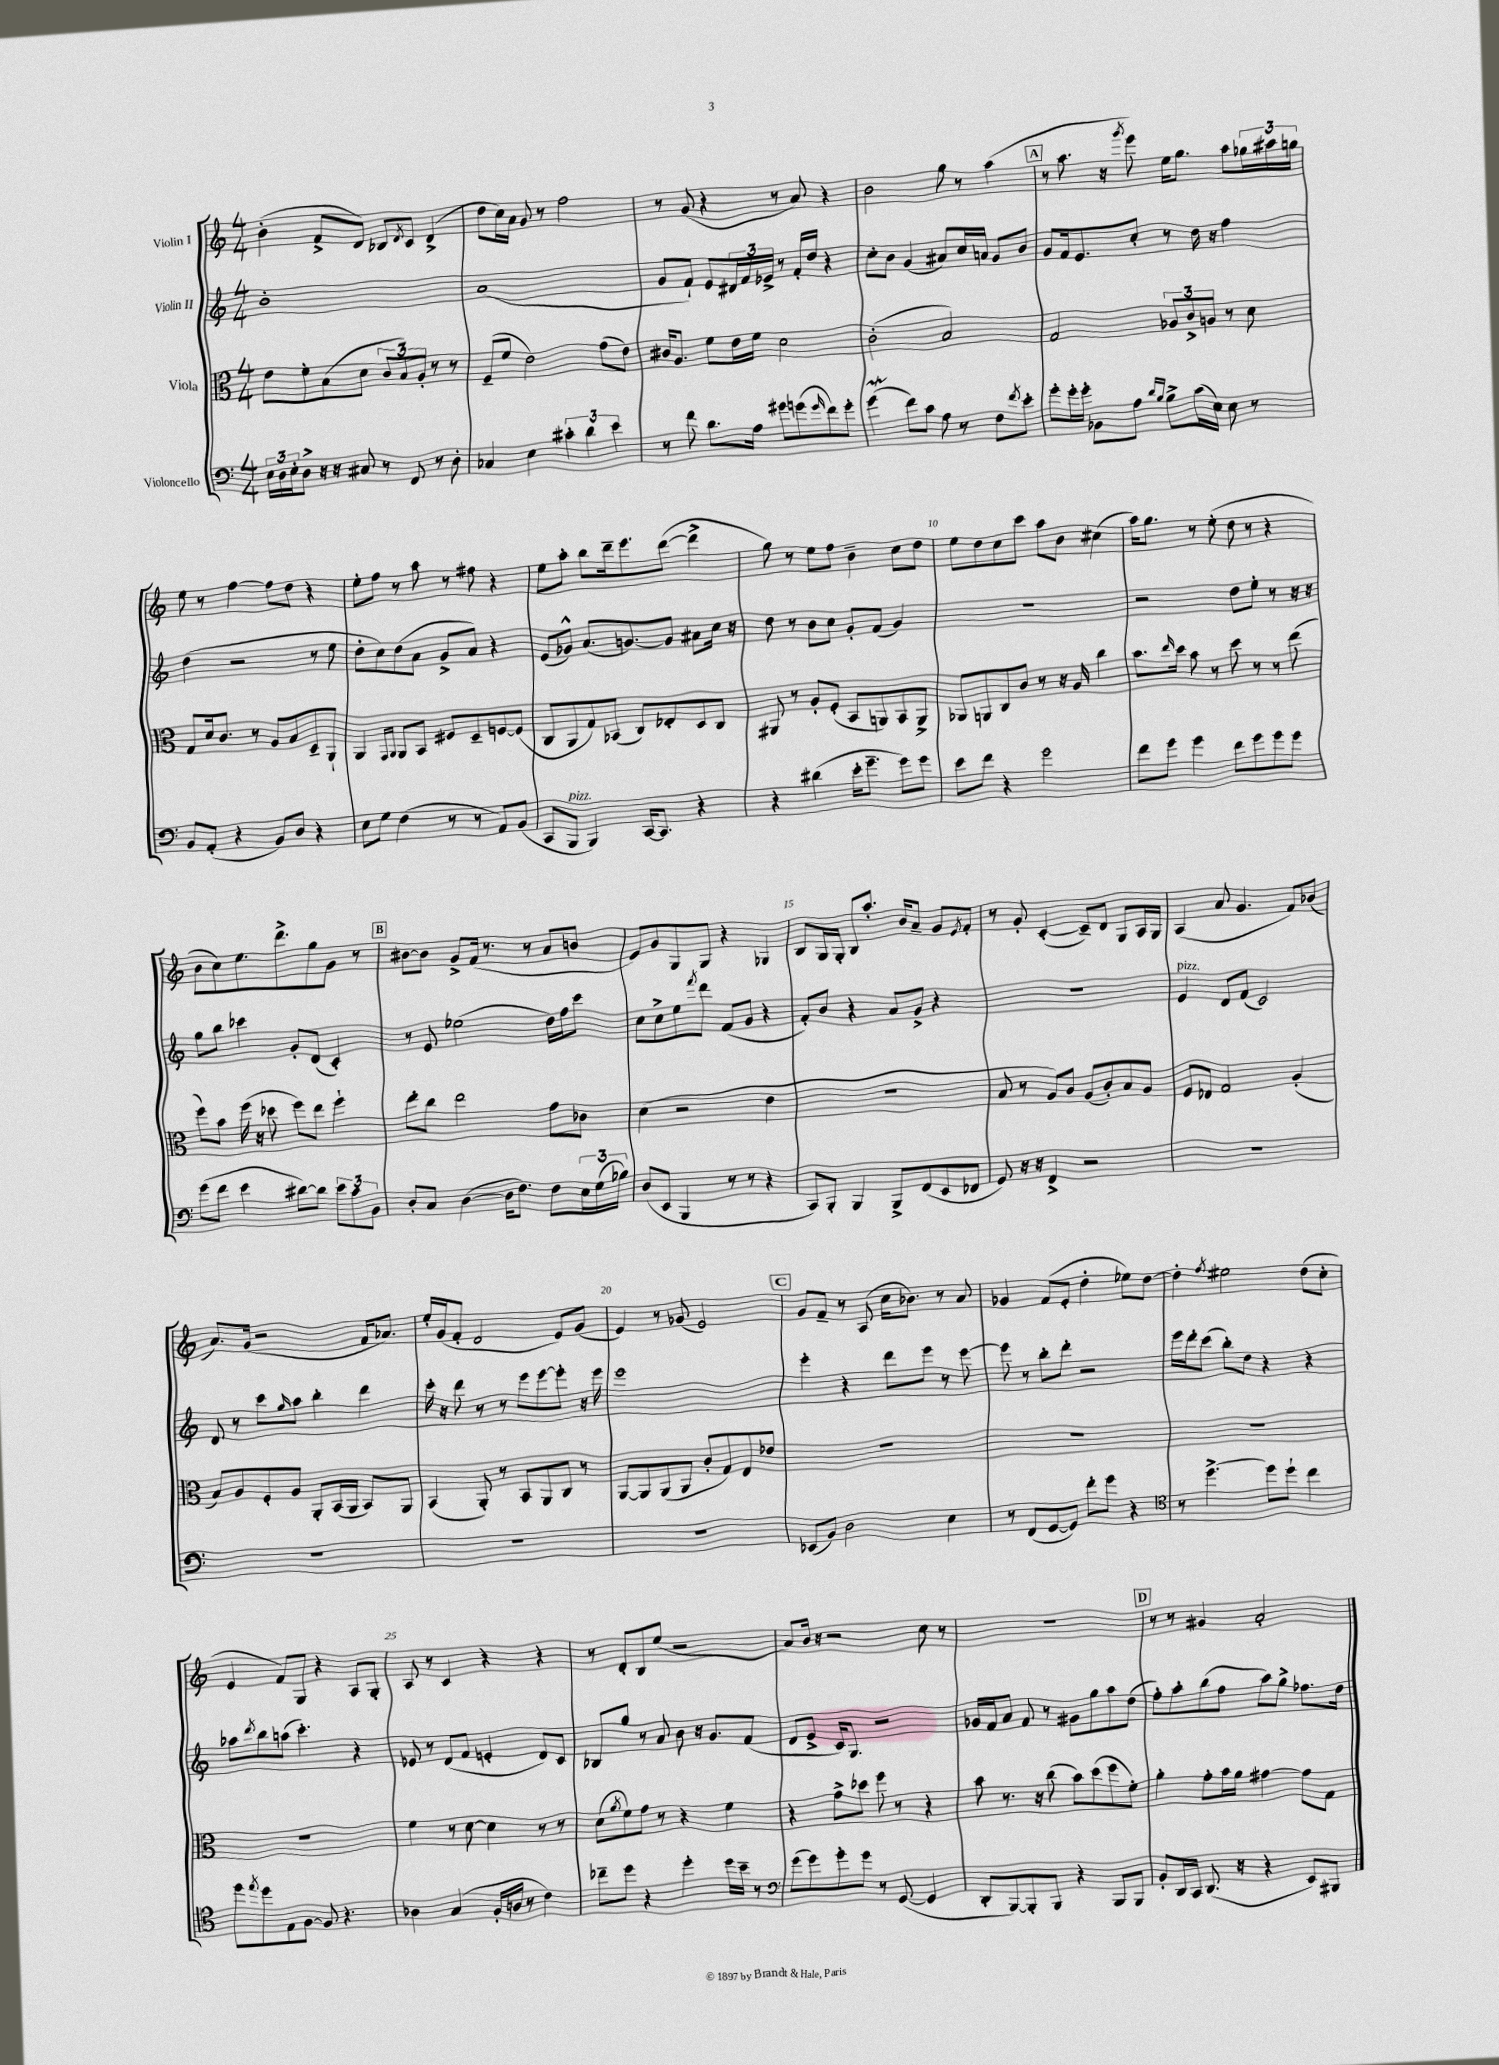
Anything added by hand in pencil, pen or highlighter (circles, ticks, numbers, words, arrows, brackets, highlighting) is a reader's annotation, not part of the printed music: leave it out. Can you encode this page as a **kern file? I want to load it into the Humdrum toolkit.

**kern	**kern	**kern	**kern
*staff4	*staff3	*staff2	*staff1
*clefF4	*clefC3	*clefG2	*clefG2
*k[]	*k[]	*k[]	*k[]
*M4/4	*M4/4	*M4/4	*M4/4
24E	8e	1b'	(4b'
24D	.	.	.
24E'	.	.	.
8D^	8f'	.	.
16r	(8B	.	8f^
16r	.	.	.
8C#	8d	.	8d)
8r	12c	.	8B-
.	12B)	.	.
.	.	.	8qd
8FF	.	.	8c
.	12A'	.	.
8r	8r	.	(4d^
8D'	8r	.	.
=	=	=	=
4C-	(8F~	(1a	8dd
.	8f	.	16cc)
.	.	.	16a
4E	2e)	.	8g
.	.	.	8r
6c#'	.	.	2ff
6d	.	.	.
.	(8g	.	.
6e	.	.	.
.	8e)	.	.
=	=	=	=
8r	16c#	8g	8r
.	8.A	.	.
8f	.	8f`)	(8g
8.d	8f	8e	4r
.	16e	24d#	.
.	.	24f	.
16A	16f	.	.
.	.	24e-^	.
8g#	2d	8r	8r
(8g	.	16f'	8a)
.	.	16dd	.
16qqg	.	.	.
8f)	.	4r	4r
8g'	.	.	.
=	=	=	=
(4g	(2c'	8cc'	2b
.	.	8b	.
8f)	.	(4g	.
8c	.	.	.
8A	2B)	8a#)	8gg
8r	.	16cc	8r
.	.	16a	.
8F	.	8g	(4aa
8qf	.	.	.
8e'	.	8b	.
=	=	=	=
8g'	2G	8g	8r
16g'	.	16f	8.aa
16g'	.	8.e	.
8BB-	.	.	.
.	.	.	16r
.	.	.	8qggg
8A	.	8cc'	8eee)
16qqd	.	.	.
16qqB	.	.	.
8B^	12A-	8r	16ee
.	.	.	8.gg
.	12c^	.	.
(16c	.	16dd	.
.	12A	.	.
16E)	.	16r	.
8E	8r	4ff	8aa
8r	8d	.	24gg-
.	.	.	24aa#
.	.	.	24gg
=	=	=	=
8BB	8G	(4dd	8ee
(8AA'	16d	.	8r
.	8.c	.	.
4r	.	2r	[4ff
.	8r	.	.
8BB)	8A	.	8ff]
8D	8B	.	8dd
4r	8D~	8r	4r
.	8AA`	8ee	.
=	=	=	=
8E	4AA	8dd'	8ee'
8G	.	8cc)	8ff
.	16qqGG	.	.
.	16qqAA	.	.
(4F	8AA	(8dd	8r
.	8BB	8a	8aa
8r	8F#	8g^	8r
8r	8D~	8a)	8ff#
8AA)	[8F	4r	4r
(8BB	(8F]	.	.
=	=	=	=
8CC	8C	(8e	8ee
8BBB	8AA	8g-^^)	8aa'
4BBB)	8G)	(8.a	8bb
.	(8BB-	.	16ddd~
.	.	[8.g)	8.eee
[16CC	8C)	.	.
8.CC]	.	.	.
.	8E-'	8g]	([8ddd
4r	8D	8a#	4ddd^]
.	8C	16cc	.
.	.	16r	.
=	=	=	=
4r	8AA#	8dd	8gg)
.	8r	8r	8r
(4d#	8A'	8b	8ee
.	(8F'	8cc	8ff
16e'	8BB	8g'	4b~
8.g~	.	.	.
.	8AA)	(8f	.
8g)	8BB	4g)	8cc
8g	8AA^	.	8dd
=	=	=	=
8e	8AA-	1r	8ee
8f	8AA	.	8dd
4r	8C	.	8cc
.	8c	.	8ccc
2g	8r	.	8aa
.	16r	.	8b
.	16A	.	.
.	4cc	.	(4cc#
=	=	=	=
8f	8.b	2r	16aa)
.	.	.	8.gg
8g	.	.	.
.	16qqee	.	.
.	16dd	.	.
4g	8b	.	8r
.	8r	.	(8ee'
8f	8dd	8dd	8dd
8g	8r	8ee'	8r
8g	8r	8r	4r
8g	(8ee	16r	.
.	.	16r	.
=	=	=	=
(8g	8ff)	8gg	8b
8f	8b	8bb	8cc)
4e	(16ff	4ccc-	8.ee
.	16r	.	.
.	8dd-	.	.
.	.	.	8.ddd^
[8d#)	8ff)	8g'	.
8d#]	8ee	(8d	8gg
12e	4ff`	4c')	8g
12c	.	.	.
.	.	.	8r
12BB	.	.	.
=	=	=	=
8D'	8ee'	8r	[8b#
8C	8cc	8e	8b#]
([4D	2ee	(2ee-	8g^
.	.	.	(16f
.	.	.	8.r
16D]	.	.	.
8.F)	.	.	.
.	.	.	8r
8F	8g	16dd)	8a
.	.	16ff	.
24E	8c-	8ccc	8b
(24G	.	.	.
24B-)	.	.	.
=	=	=	=
(8D	(4d	8cc	8e)
8EE	.	8cc^	8g
4BBB	2r	8ee	8G
.	.	8qfff	.
.	.	8ddd	8G
8r	.	(8f	4r
8r	.	8g	.
4r	4e	4r	4G-
=	=	=	=
8CC)	1r	8f')	8B
8BBB'	.	8b	16G
.	.	.	16G'
4BBB	.	4r	8B
.	.	.	8.aa'
8BBB^	.	8a	.
.	.	.	16b
(8FF	.	8g^	8a~
8EE	.	4r	8g
.	.	.	8qe
8FF-	.	.	8f'
=	=	=	=
8GG)	8B	1r	8r
16r	8r	.	8g'
16r	.	.	.
4FF^	8A)	.	([4c'
.	8c	.	.
2r	(8A	.	8c~])
.	8c')	.	8d
.	8B	.	8G
.	8A	.	16A
.	.	.	16G
=	=	=	=
1r	8F	4e	(4A
.	8E-	.	.
.	2G	8d	8a
.	.	(8f	4.g
.	.	2c)	.
.	(4A'	.	8f)
.	.	.	(8b-
=	=	=	=
1r	8B)	8d	8.a)
.	8A	8r	.
.	.	.	(16g
.	8F'	8ccc	2r
.	.	16qqgg	.
.	8A	8aa	.
.	8AA'	4bb'	.
.	(16BB	.	.
.	16AA	.	.
.	8BB)	4ddd	16f
.	.	.	8.a-)
.	8AA	.	.
=	=	=	=
1r	(4BB	16ccc'	16ee'
.	.	16r	(16g
.	.	8ddd	8f'
.	8AA')	8r	2d
.	8r	8r	.
.	8BB	8eee	.
.	8AA	[8eee	.
.	8C	8eee']	8e)
.	8r	16r	(8g
.	.	16eee	.
=	=	=	=
1r	[8AA	1eee	4e)
.	8AA]	.	.
.	(8AA	.	8r
.	8AA	.	(8g-
.	8c'	.	2e)
.	8G)	.	.
.	8E	.	.
.	8e-	.	.
=	=	=	=
(8EE-	1r	4eee'	8g
8BB)	.	.	8f~
2D	.	4r	8r
.	.	.	(8A
.	.	8ddd	16cc
.	.	.	8.b-)
.	.	8eee	.
4E	.	8r	8r
.	.	[8eee	8a
=	=	=	=
8r	1r	8eee]	4g-
(8FF	.	8r	.
[8GG	.	8bb'	(8f
8GG])	.	8ddd'	8e'
8f'	.	2r	4dd'
8g	.	.	.
4r	.	.	8ee-)
.	.	.	[8dd
=	=	=	=
*clefC4	*	*	*
8r	1r	16eee	4dd']
.	.	16ddd'	.
[4.dd^	.	(8ccc	.
.	.	.	8qff
.	.	8bb')	2ee#
.	.	8dd	.
8dd]	.	4r	.
8dd`	.	.	.
4cc	.	4r	(8dd
.	.	.	8cc'
=	=	=	=
8dd	1r	8aa-	4e
8qee	.	8qddd	.
8dd	.	8bb	.
8E	.	(8aa	8f)
[8F	.	4.ccc')	8G
8F]	.	.	4r
4.r	.	.	.
.	.	4r	8A
.	.	.	8G'
=	=	=	=
4A-	4f	8e-	8A
.	.	8r	8r
(4G	8r	(8d	4c
.	[8d	8f	.
16F'	4d]	4e'	4r
16A	.	.	.
8r	.	.	.
4c)	8r	8d)	4r
.	8r	8c	.
=	=	=	=
8cc-~	(8d	8B-	8r
.	8qa	.	.
8dd	8f)	8gg	8d'
4r	8g	8r	8B
.	8r	8a	(8ee
4dd'	4r	8b	2r
.	.	16r	.
.	.	8.g	.
16dd	4f	.	.
16b~	.	.	.
8r	.	(8f	.
=	=	=	=
*clefF4	*	*	*
(8g	4r	8d	8a)
8g)	.	8e^	16b
.	.	.	16r
8g'	8g^	16c)	2r
.	.	8.G	.
8g	8dd-	.	.
8r	8ff	2r	.
([8GG	8r	.	.
4GG]	4r	.	8cc
.	.	.	8r
=	=	=	=
8DD'	8b	16g-	1r
.	.	16f	.
[8BBB)	8.r	8a	.
8BBB']	.	8f	.
.	16r	.	.
8BBB	(8cc	8r	.
4r	8b)	8g#	.
.	(8dd	8gg	.
8BBB	8ff	8aa	.
8BBB	8f')	(8dd	.
=	=	=	=
8BB'	4a'	8ff')	8r
16DD	.	8aa'	8r
16CC	.	.	.
(8.DD	8g'	(8bb	4g#
.	16b	8ff	.
16r	16a	.	.
4r	[4g#	8aa)	2a'
.	.	8gg^	.
8EE)	8g#]	8.ff-	.
8BBB#	8G	.	.
.	.	16dd	.
==	==	==	==
*-	*-	*-	*-
